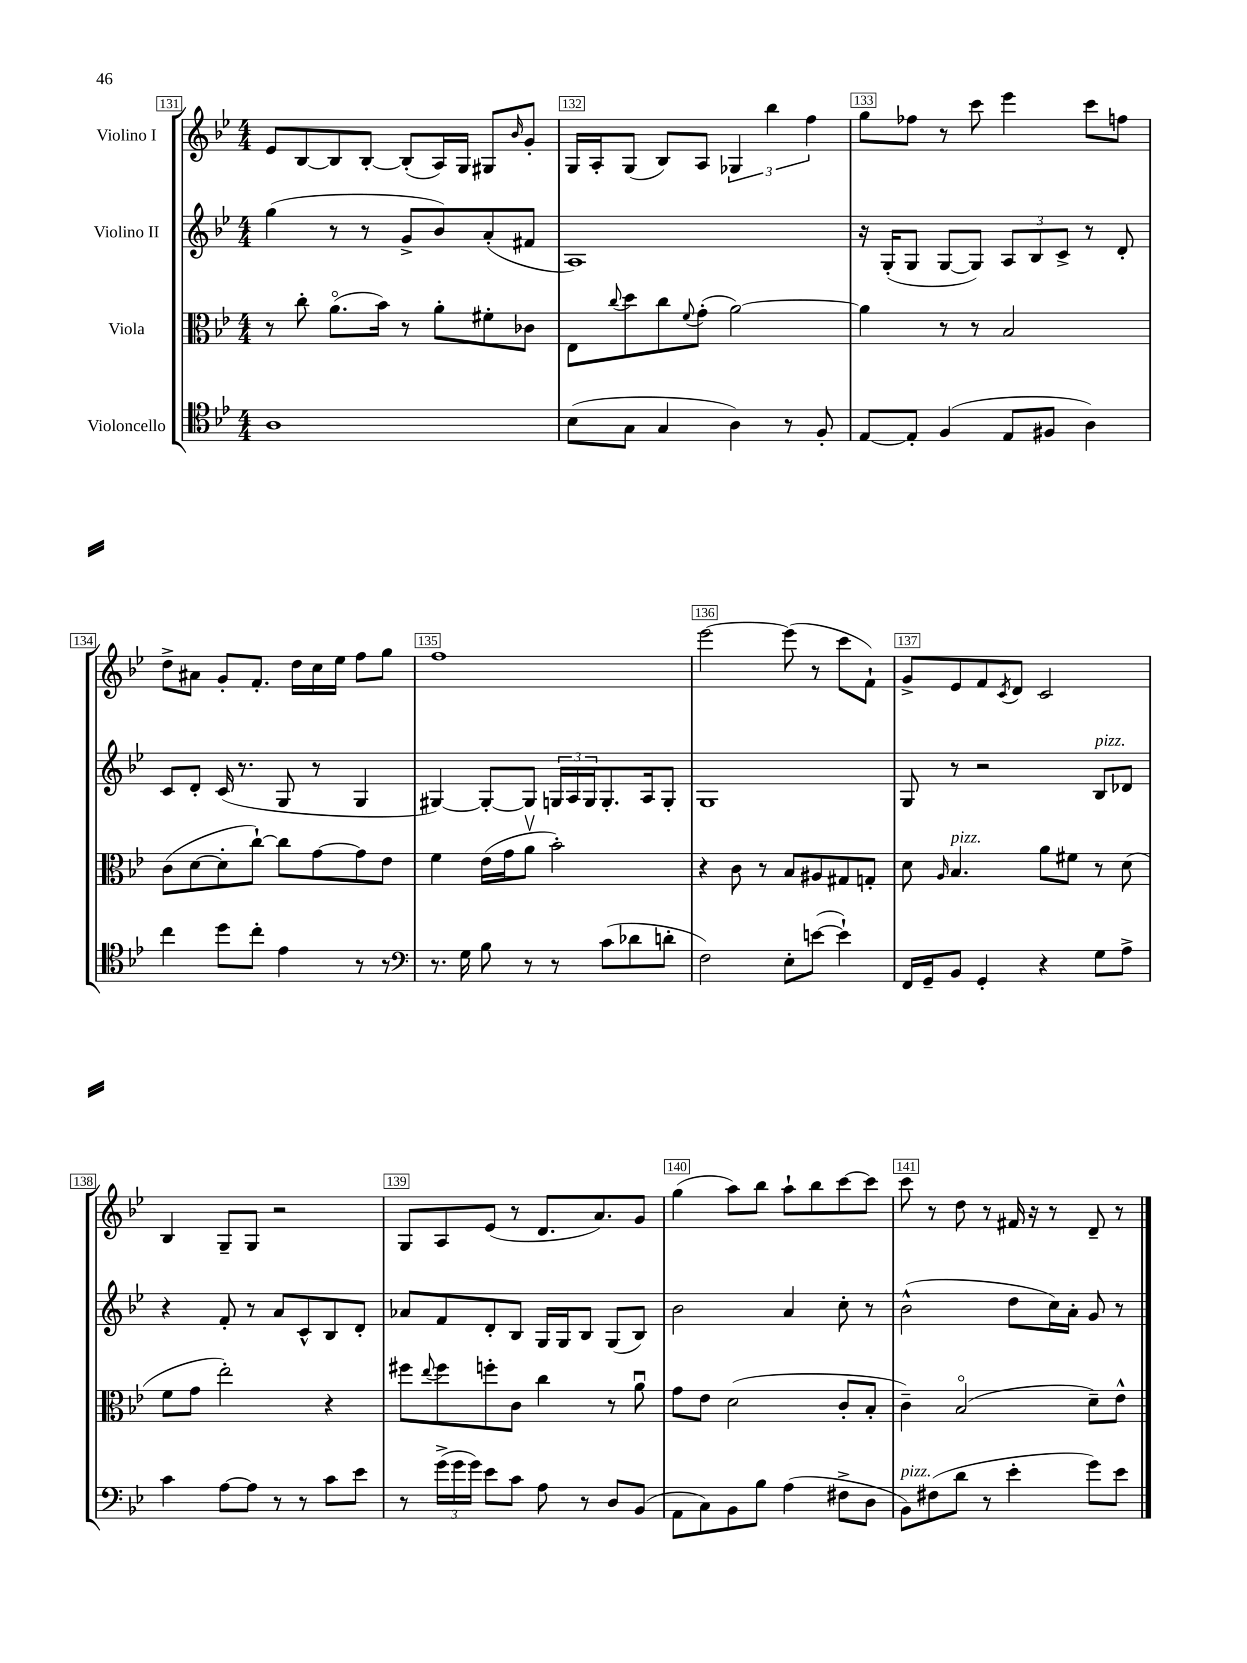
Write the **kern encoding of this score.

**kern	**kern	**kern	**kern
*staff4	*staff3	*staff2	*staff1
*clefC4	*clefC3	*clefG2	*clefG2
*k[b-e-]	*k[b-e-]	*k[b-e-]	*k[b-e-]
*M4/4	*M4/4	*M4/4	*M4/4
1A	8r	(4gg	8e-
.	8cc'	.	[8B-
.	(8.ao	8r	8B-]
.	.	8r	[8B-'
.	16b-)	.	.
.	8r	8g^	(8B-']
.	8a'	8b-)	16A)
.	.	.	16G
.	8f#'	(8a'	8G#
.	.	.	16qqb-
.	8c-	8f#	8g'
=	=	=	=
(8B-	8E-	1A)	16G
.	.	.	16A'
.	8qqcc	.	.
8G	8dd	.	(8G
4G	8cc	.	8B-)
.	8qqf	.	.
.	(8g'	.	8A
4A)	[2a)	.	6G-
.	.	.	6bb-
8r	.	.	.
.	.	.	6ff
8F'	.	.	.
=	=	=	=
[8E-	4a]	16r	8gg
.	.	(16G'	.
8E-']	.	8G	8ff-
(4F	8r	[8G	8r
.	8r	8G])	8ccc
8E-	2B-	12A	4eee-
.	.	12B-	.
8F#	.	.	.
.	.	12c^	.
4A)	.	8r	8ccc
.	.	8d'	8ff
=	=	=	=
4cc	(8c	8c	8dd^
.	[8d	8d'	8a#
8dd	8d']	(16c	8g'
.	.	8.r	.
8cc'	[8cc`)	.	8.f'
4e-	8cc]	8G	.
.	.	.	16dd
.	[8g	8r	16cc
.	.	.	16ee-
8r	8g]	4G	8ff
8r	8e-	.	8gg
=	=	=	=
*clefF4	*	*	*
8.r	4f	[4G#)	1ff
16G	.	.	.
8B-	(16e-	8G#'_	.
.	16g	.	.
8r	8av	8G#]	.
8r	2b-')	24G	.
.	.	24A	.
.	.	24G	.
(8c	.	8.G'	.
8d-	.	.	.
.	.	16A	.
8d'	.	8G'	.
=	=	=	=
2F)	4r	1G	[2eee-
.	8c	.	.
.	8r	.	.
8E-'	8B-	.	(8eee-]
([8e	8A#	.	8r
4e`])	8G#	.	8ccc
.	8G'	.	8f`)
=	=	=	=
16FF	8d	8G	8g^
16GG~	.	.	.
.	16qqA	.	.
8BB-	4.B-	8r	8e-
4GG'	.	2r	8f
.	.	.	8qc
.	.	.	8d
4r	8a	.	2c
.	8f#	.	.
8G	8r	8B-	.
8A^	(8d	8d-	.
=	=	=	=
4c	8f	4r	4B-
.	8g	.	.
[8A	2ee-')	8f'	8G~
8A]	.	8r	8G
8r	.	8a	2r
8r	.	8c^^	.
8c	4r	8B-	.
8e-	.	8d'	.
=	=	=	=
8r	8ff#	8a-	8G
.	8qqee-	.	.
(24g^	8ff#	8f	8A
24g	.	.	.
24g)	.	.	.
8e-	8ff'	8d'	(8e-
8c	8c	8B-	8r
8A	4cc	16G	8.d
.	.	16G	.
8r	.	8B-	.
.	.	.	8.a)
8D	8r	(8G	.
(8BB-	8au	8B-)	8g
=	=	=	=
8AA	8g	2b-	(4gg
8C)	8e-	.	.
8BB-	(2d	.	8aa)
8B-	.	.	8bb-
(4A	.	4a	8aa`
.	.	.	8bb-
8F#^	8c'	8cc'	[8ccc
8D	8B-'	8r	8ccc]
=	=	=	=
8BB-)	4c~)	(2b-^^	8ccc
(8F#	.	.	8r
8d	(2B-o	.	8dd
8r	.	.	8r
4e-'	.	8dd	16f#
.	.	.	16r
.	.	16cc)	8r
.	.	16a'	.
8g)	8d~)	8g	8d~
8e-	8e-^^	8r	8r
==	==	==	==
*-	*-	*-	*-
